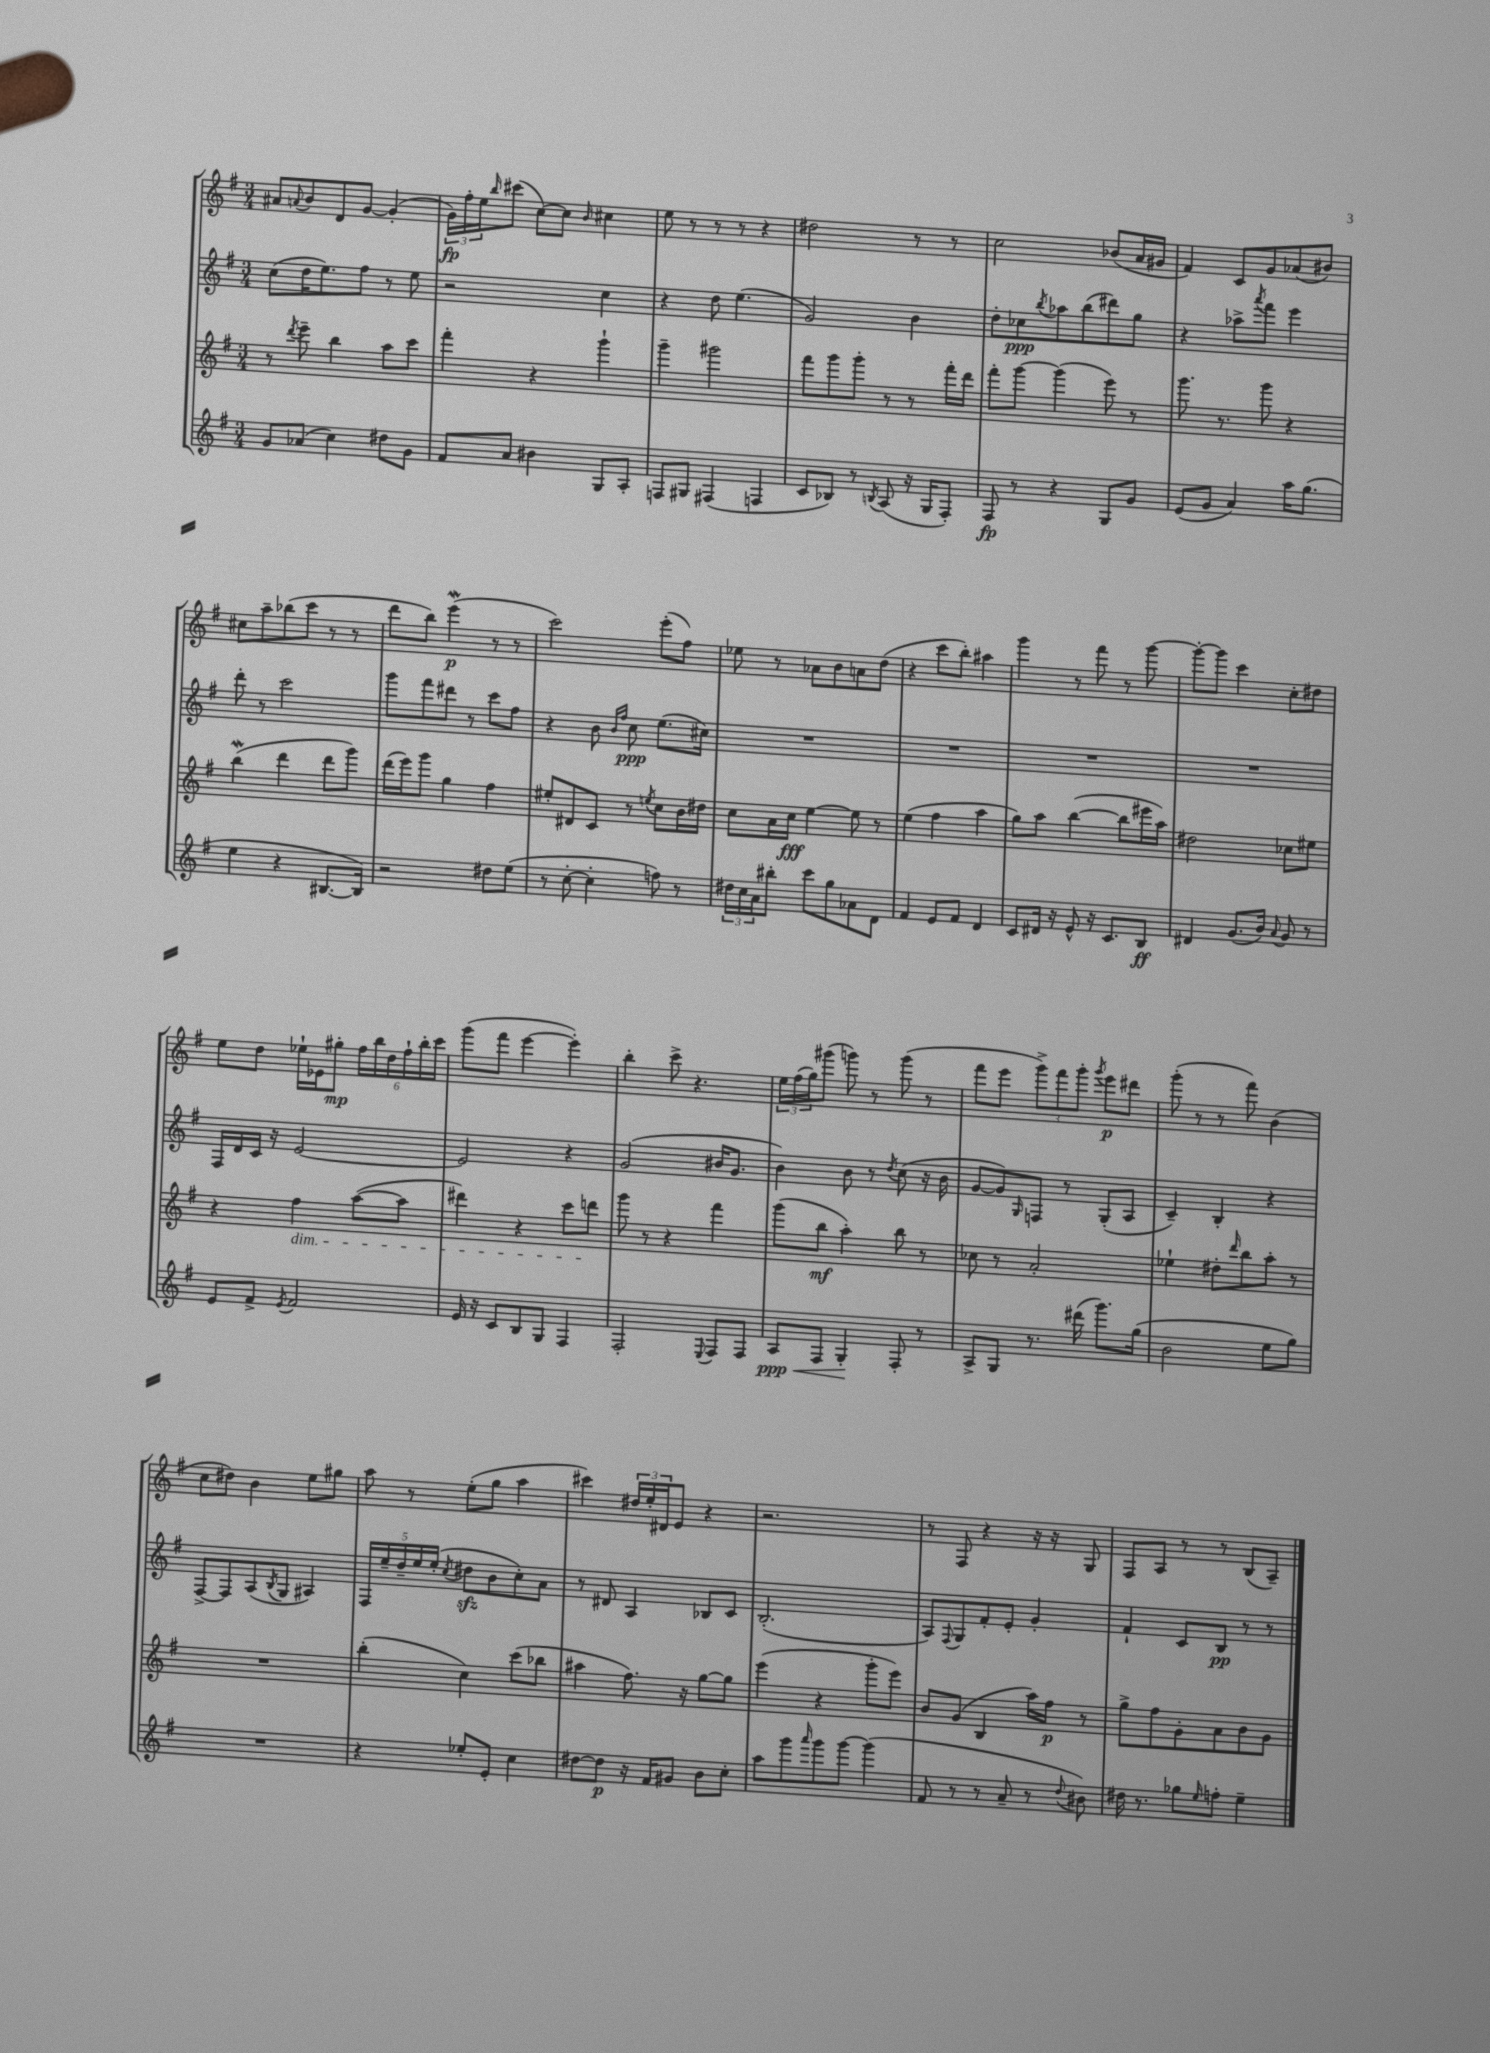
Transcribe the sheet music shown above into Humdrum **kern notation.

**kern	**dynam	**kern	**dynam	**kern	**dynam	**kern	**dynam
*part4	*part4	*part3	*part3	*part2	*part2	*part1	*part1
*staff4	*staff4	*staff3	*staff3	*staff2	*staff2	*staff1	*staff1
*clefG2	*	*clefG2	*	*clefG2	*	*clefG2	*
*k[f#]	*	*k[f#]	*	*k[f#]	*	*k[f#]	*
*M3/4	*	*M3/4	*	*M3/4	*	*M3/4	*
=16	=16	=16	=16	=16	=16	=16	=16
8g/L	.	8r	.	(8cc\L	.	8a#X/L	.
.	.	8qddd/	.	.	.	8qqan/	.
(8a-X/J	.	8eee~\	.	16dd\K	.	8b/	.
.	.	.	.	8.ee\)	.	.	.
4cc\)	.	4bb\	.	.	.	8d/	.
.	.	.	.	8ff#\J	.	[8g/J	.
8dd#X\L	.	8aa\L	.	8r	.	(4g'/]	.
8g\J	.	8ccc\J	.	8ee\	.	.	.
=17	=17	=17	=17	=17	=17	=17	=17
8f#/L	.	4fff#'\	.	2r	.	24g\LL)	fp
.	.	.	.	.	.	24ff#'\	.
.	.	.	.	.	.	24ee\J	.
.	.	.	.	.	.	16qqbb/	.
8a/J	.	.	.	.	.	(8ccc#X\J	.
4b#X\	.	4r	.	.	.	[8cc\L)	.
.	.	.	.	.	.	8cc\J]	.
.	.	.	.	.	.	16qqb/	.
8G/L	.	4ggg`\	.	4cc\	.	4cc#X\	.
8A'/J	.	.	.	.	.	.	.
=18	=18	=18	=18	=18	=18	=18	=18
8Fn/L	.	4ggg~\	.	4r	.	8ee\	.
8G#X/J	.	.	.	.	.	8r	.
(4F#X/	.	2ggg#X\	.	8dd\	.	8r	.
.	.	.	.	(4.ee\	.	8r	.
4Fn/	.	.	.	.	.	4r	.
=19	=19	=19	=19	=19	=19	=19	=19
8c/L	.	8fff#\L	.	2g/)	.	2dd#X\	.
8B-X/J)	.	8ggg\	.	.	.	.	.
8r	.	8ggg'\J	.	.	.	.	.
8qBn/	.	.	.	.	.	.	.
(8A/	.	8r	.	.	.	.	.
16r	.	8r	.	4b\	.	8r	.
16G/KL	.	.	.	.	.	.	.
8F#'/J)	.	16fff#'\LL	.	.	.	8r	.
.	.	16ddd\JJ	.	.	.	.	.
=20	=20	=20	=20	=20	=20	=20	=20
8F#/	fp	8fff#'\L	.	8dd'\L	.	2cc\	.
8r	.	[8ggg\J	.	8cc-X\	ppp	.	.
.	.	.	.	8qbb/	.	.	.
4r	.	(4ggg\]	.	8aa-X\	.	.	.
.	.	.	.	(8bb\	.	.	.
8G/L	.	8eee\)	.	8ddd#X\)	.	(8b-X/L	.
8g/J	.	8r	.	8gg\J	.	16a/L	.
.	.	.	.	.	.	16g#X/JJ	.
=21	=21	=21	=21	=21	=21	=21	=21
(8e/L	.	8.ggg\	.	4r	.	4f#/)	.
8g/J	.	.	.	.	.	.	.
.	.	8.r	.	.	.	.	.
4a/)	.	.	.	8aa-X^\L	.	8c/L	.
.	.	.	.	8qaaa/	.	.	.
.	.	8ggg\	.	8fff#\J	.	8g/	.
16aa\KL	.	4r	.	4eee\	.	(8a-X/	.
(8.gg\J	.	.	.	.	.	.	.
.	.	.	.	.	.	8b#X/J)	.
!!LO:LB:g=z
=22	=22	=22	=22	=22	=22	=22	=22
4ee\	.	(4bbW\	.	8ddd'\	.	8cc#X\L	.
.	.	.	.	8r	.	8aa~\	.
4r	.	4ddd\	.	2ccc\	.	(8bb-X\	.
.	.	.	.	.	.	8ccc\J	.
[8.B#X/L	.	8ddd\L	.	.	.	8r	.
.	.	8ggg\J)	.	.	.	8r	.
16B#/Jk])	.	.	.	.	.	.	.
=23	=23	=23	=23	=23	=23	=23	=23
2r	.	(16ddd\LL	.	8ggg\L	.	8ddd\L	.
.	.	16eee\J)	.	.	.	.	.
.	.	8ggg\J	.	8fff#\	.	8bb\J)	.
.	.	4gg\	.	8ddd#X\J	.	(4eeeW\	p
.	.	.	.	8r	.	.	.
8dd#X\L	.	4ff#\	.	8ccc\L	.	8r	.
(8ee\J	.	.	.	8ff#\J	.	8r	.
=24	=24	=24	=24	=24	=24	=24	=24
8r	.	8ee#X'/L	.	4r	.	2ccc\)	.
[8cc'\	.	8d#X/	.	.	.	.	.
4cc'\]	.	8c/J	.	8b\	.	.	.
.	.	.	.	16qqb/LL	.	.	.
.	.	.	.	16qqff#/JJ	.	.	.
.	.	8r	.	8cc\	ppp	.	.
.	.	8qeen/	.	.	.	.	.
8ffn\)	.	8cc\L	.	(8.ee\L	.	(8eee'\L	.
8r	.	16b\L	.	.	.	8ff#\J)	.
.	.	16dd#X\JJ	.	16cc#X\Jk)	.	.	.
=25	=25	=25	=25	=25	=25	=25	=25
24dd#X\LL	.	8cc\L	.	2.r	.	8ee-X\	.
24cc\	.	.	.	.	.	.	.
24a\J	.	.	.	.	.	.	.
8bb#X'\J	.	16a\L	.	.	.	8r	.
.	.	16cc\JJ	fff	.	.	.	.
8ccc\L	.	[4ee\	.	.	.	8a-X\L	.
8gg\	.	.	.	.	.	8b\	.
8a-X\	.	8ee\]	.	.	.	8an\	.
8d\J	.	8r	.	.	.	(8dd\J	.
=26	=26	=26	=26	=26	=26	=26	=26
4f#/	.	(4ee\	.	2.r	.	4r	.
8e/L	.	4ff#\	.	.	.	8ccc\L	.
8f#/J	.	.	.	.	.	8bb'\J)	.
4d/	.	4aa\	.	.	.	4aa#X\	.
=27	=27	=27	=27	=27	=27	=27	=27
8c/L	.	8gg\L)	.	2.r	.	4ggg\	.
16d#X/Jk	.	8aa\J	.	.	.	.	.
16r	.	.	.	.	.	.	.
8e^^/	.	([4bb\	.	.	.	8r	.
16r	.	.	.	.	.	8fff#\	.
8.c/L	.	.	.	.	.	.	.
.	.	8bb\L]	.	.	.	8r	.
8B/J	ff	16eee#X\L	.	.	.	[8ggg\	.
.	.	16aa\JJ)	.	.	.	.	.
=28	=28	=28	=28	=28	=28	=28	=28
4d#X/	.	2dd#X\	.	2.r	.	8ggg'\L_	.
.	.	.	.	.	.	8ggg\J]	.
(8.g/L	.	.	.	.	.	4ccc\	.
16b/Jk)	.	.	.	.	.	.	.
8qqa/	.	.	.	.	.	.	.
8g/	.	8cc-X\L	.	.	.	8cc'\L	.
8r	.	8ee#X\J	.	.	.	8dd#X\J	.
!!LO:LB:g=z
=29	=29	=29	=29	=29	=29	=29	=29
8e/L	.	4r	.	16F#/LL	.	8ee\L	.
.	.	.	.	16d/	.	.	.
8f#^/J	.	.	.	16c/JJ	.	8dd\J	.
.	.	.	.	16r	.	.	.
8qe/	.	.	.	.	.	.	.
!	!	!LO:TX:b:i:t=dim.	!	!	!	!	!
2f#/	.	4ff#\	.	[2e/	.	16ee-X`\LL	.
.	.	.	.	.	.	16e-X\J	.
.	.	.	.	.	.	8gg#X'\J	mp
.	.	([8aa\L	.	.	.	24ff#\LL	.
.	.	.	.	.	.	24bb\	.
.	.	.	.	.	.	24dd\	.
.	.	8aa\J]	.	.	.	24ff#`\	.
.	.	.	.	.	.	24bb'\	.
.	.	.	.	.	.	24ccc\JJ	.
=30	=30	=30	=30	=30	=30	=30	=30
16e/	.	4ddd#X\)	.	2e/]	.	(8ggg\L	.
16r	.	.	.	.	.	.	.
8c/L	.	.	.	.	.	8fff#\J	.
8B/	.	4r	.	.	.	[4eee\	.
8G/J	.	.	.	.	.	.	.
4F#/	.	8ccc\L	.	4r	.	4eee'\])	.
.	.	8dddn\J	.	.	.	.	.
=31	=31	=31	=31	=31	=31	=31	=31
2F#'/	.	8ggg\	.	(2g/	.	4bb'\	.
.	.	8r	.	.	.	.	.
.	.	4r	.	.	.	8ccc^\	.
.	.	.	.	.	.	4.r	.
8qqE/	.	.	.	.	.	.	.
8F#/L	.	4fff#\	.	16b#X/KL	.	.	.
.	.	.	.	8.g/J	.	.	.
8F#/J	.	.	.	.	.	.	.
=32	=32	=32	=32	=32	=32	=32	=32
!	!LO:HP:b	!	!	!	!	!	!
8A/L	< ppp	(8ggg\L	.	4b\)	.	24ee\LL	.
.	.	.	.	.	.	(24ff#\	.
.	.	.	.	.	.	24gg\J)	.
8F#/J	.	8bb\J	mf	.	.	(8ggg#X\J	.
4G'/	.	4aa'\)	.	8b\	.	8gggn\)	.
.	.	.	.	8r	.	8r	.
.	.	.	.	8qdd/	.	.	.
8F#'/	[	8bb\	.	(8cc\	.	(8ggg\	.
8r	.	8r	.	16r	.	8r	.
.	.	.	.	16b\	.	.	.
=33	=33	=33	=33	=33	=33	=33	=33
8A^/L	.	8cc-X\	.	[8g/L	.	8fff#\L	.
8G/J	.	8r	.	8g/])	.	8eee\J	.
.	.	.	.	16qqG/	.	.	.
8.r	.	2a'/	.	8Fn/J	.	12ggg^\L)	.
.	.	.	.	.	.	12fff#\	.
.	.	.	.	8r	.	.	.
.	.	.	.	.	.	12ggg'\J	.
(16ddd#X\	.	.	.	.	.	.	.
.	.	.	.	.	.	8qggg/	.
8.ggg\L)	.	.	.	(8G'/L	.	8eee\L	p
.	.	.	.	8A/J	.	8ddd#X\J	.
(16gg\Jk	.	.	.	.	.	.	.
=34	=34	=34	=34	=34	=34	=34	=34
2b\	.	4ee-X`\	.	4c~/)	.	(8ggg'\	.
.	.	.	.	.	.	8r	.
.	.	8dd#X'\L	.	4B'/	.	8r	.
.	.	16qqddd/	.	.	.	.	.
.	.	8bb\	.	.	.	8fff#\)	.
8ee\L	.	8aa'\J	.	4r	.	(4b\	.
8gg\J)	.	8r	.	.	.	.	.
!!LO:LB:g=z
=35	=35	=35	=35	=35	=35	=35	=35
2.r	.	2.r	.	[8F#^/L	.	8cc\L	.
.	.	.	.	8F#/]	.	8dd#X\J)	.
.	.	.	.	(8A/	.	4b\	.
.	.	.	.	8qB/	.	.	.
.	.	.	.	8G/J	.	.	.
.	.	.	.	4A#X/)	.	8ee\L	.
.	.	.	.	.	.	8gg#X\J	.
=36	=36	=36	=36	=36	=36	=36	=36
4r	.	(4bb'\	.	20F#/LL	.	8aa\	.
.	.	.	.	20ee~/	.	.	.
.	.	.	.	20dd~/	.	.	.
.	.	.	.	.	.	8r	.
.	.	.	.	20ee/	.	.	.
.	.	.	.	(20ee'/JJ	.	.	.
.	.	.	.	8qcc/	.	.	.
8ee-X'/L	.	4cc\)	.	8dd#Xzz\L	.	(8ee'\L	.
8e'/J	.	.	.	8b\	.	8gg\J	.
4cc\	.	(8ccc\L	.	8cc'\)	.	4aa\	.
.	.	8bb-X\J	.	8a\J	.	.	.
=37	=37	=37	=37	=37	=37	=37	=37
[8dd#X\L	.	4aa#X\	.	8r	.	4ccc#X\)	.
8dd#\J]	p	.	.	8d#X/	.	.	.
16r	.	8.ff#\)	.	4A/	.	24dd#X/LL	.
.	.	.	.	.	.	24ee'/	.
16f#/KL	.	.	.	.	.	.	.
.	.	.	.	.	.	24d#X/J	.
8g#X/J	.	.	.	.	.	8e/J	.
.	.	16r	.	.	.	.	.
8b\L	.	[8gg\L	.	8B-X/L	.	4r	.
8cc'\J	.	8gg\J]	.	8c/J	.	.	.
=38	=38	=38	=38	=38	=38	=38	=38
8aa\L	.	(4eee\	.	(2.B'/	.	2.r	.
8ggg\	.	.	.	.	.	.	.
16qqaaa/	.	.	.	.	.	.	.
8ggg\	.	4r	.	.	.	.	.
[8ggg\J	.	.	.	.	.	.	.
(4ggg\]	.	8ggg'\L	.	.	.	.	.
.	.	8eee\J)	.	.	.	.	.
=39	=39	=39	=39	=39	=39	=39	=39
8f#/	.	8b/L	.	8A/L)	.	8r	.
.	.	.	.	8qqF#/	.	.	.
8r	.	(8g/J	.	8G/	.	8F#/	.
8r	.	4B/	.	8f#'/	.	4r	.
8a~/	.	.	.	8e'/J	.	.	.
8r	.	16aa\LL)	.	4g'/	.	16r	.
.	.	16ff#\JJ	p	.	.	16r	.
8qqdd/	.	.	.	.	.	.	.
8b#X\)	.	8r	.	.	.	8G/	.
=40	=40	=40	=40	=40	=40	=40	=40
16dd#X\	.	8gg^\L	.	4f#`/	.	8F#/L	.
8.r	.	.	.	.	.	.	.
.	.	8ff#\	.	.	.	8A/J	.
8gg-X\L	.	8g'\	.	8c/L	.	8r	.
16qqee/	.	.	.	.	.	.	.
8ffn'\J	.	8a\	.	8B/J	pp	8r	.
4ee~\	.	8b\	.	8r	.	(8B/L	.
.	.	8g\J	.	8r	.	8A~/J)	.
==	==	==	==	==	==	==	==
*-	*-	*-	*-	*-	*-	*-	*-
